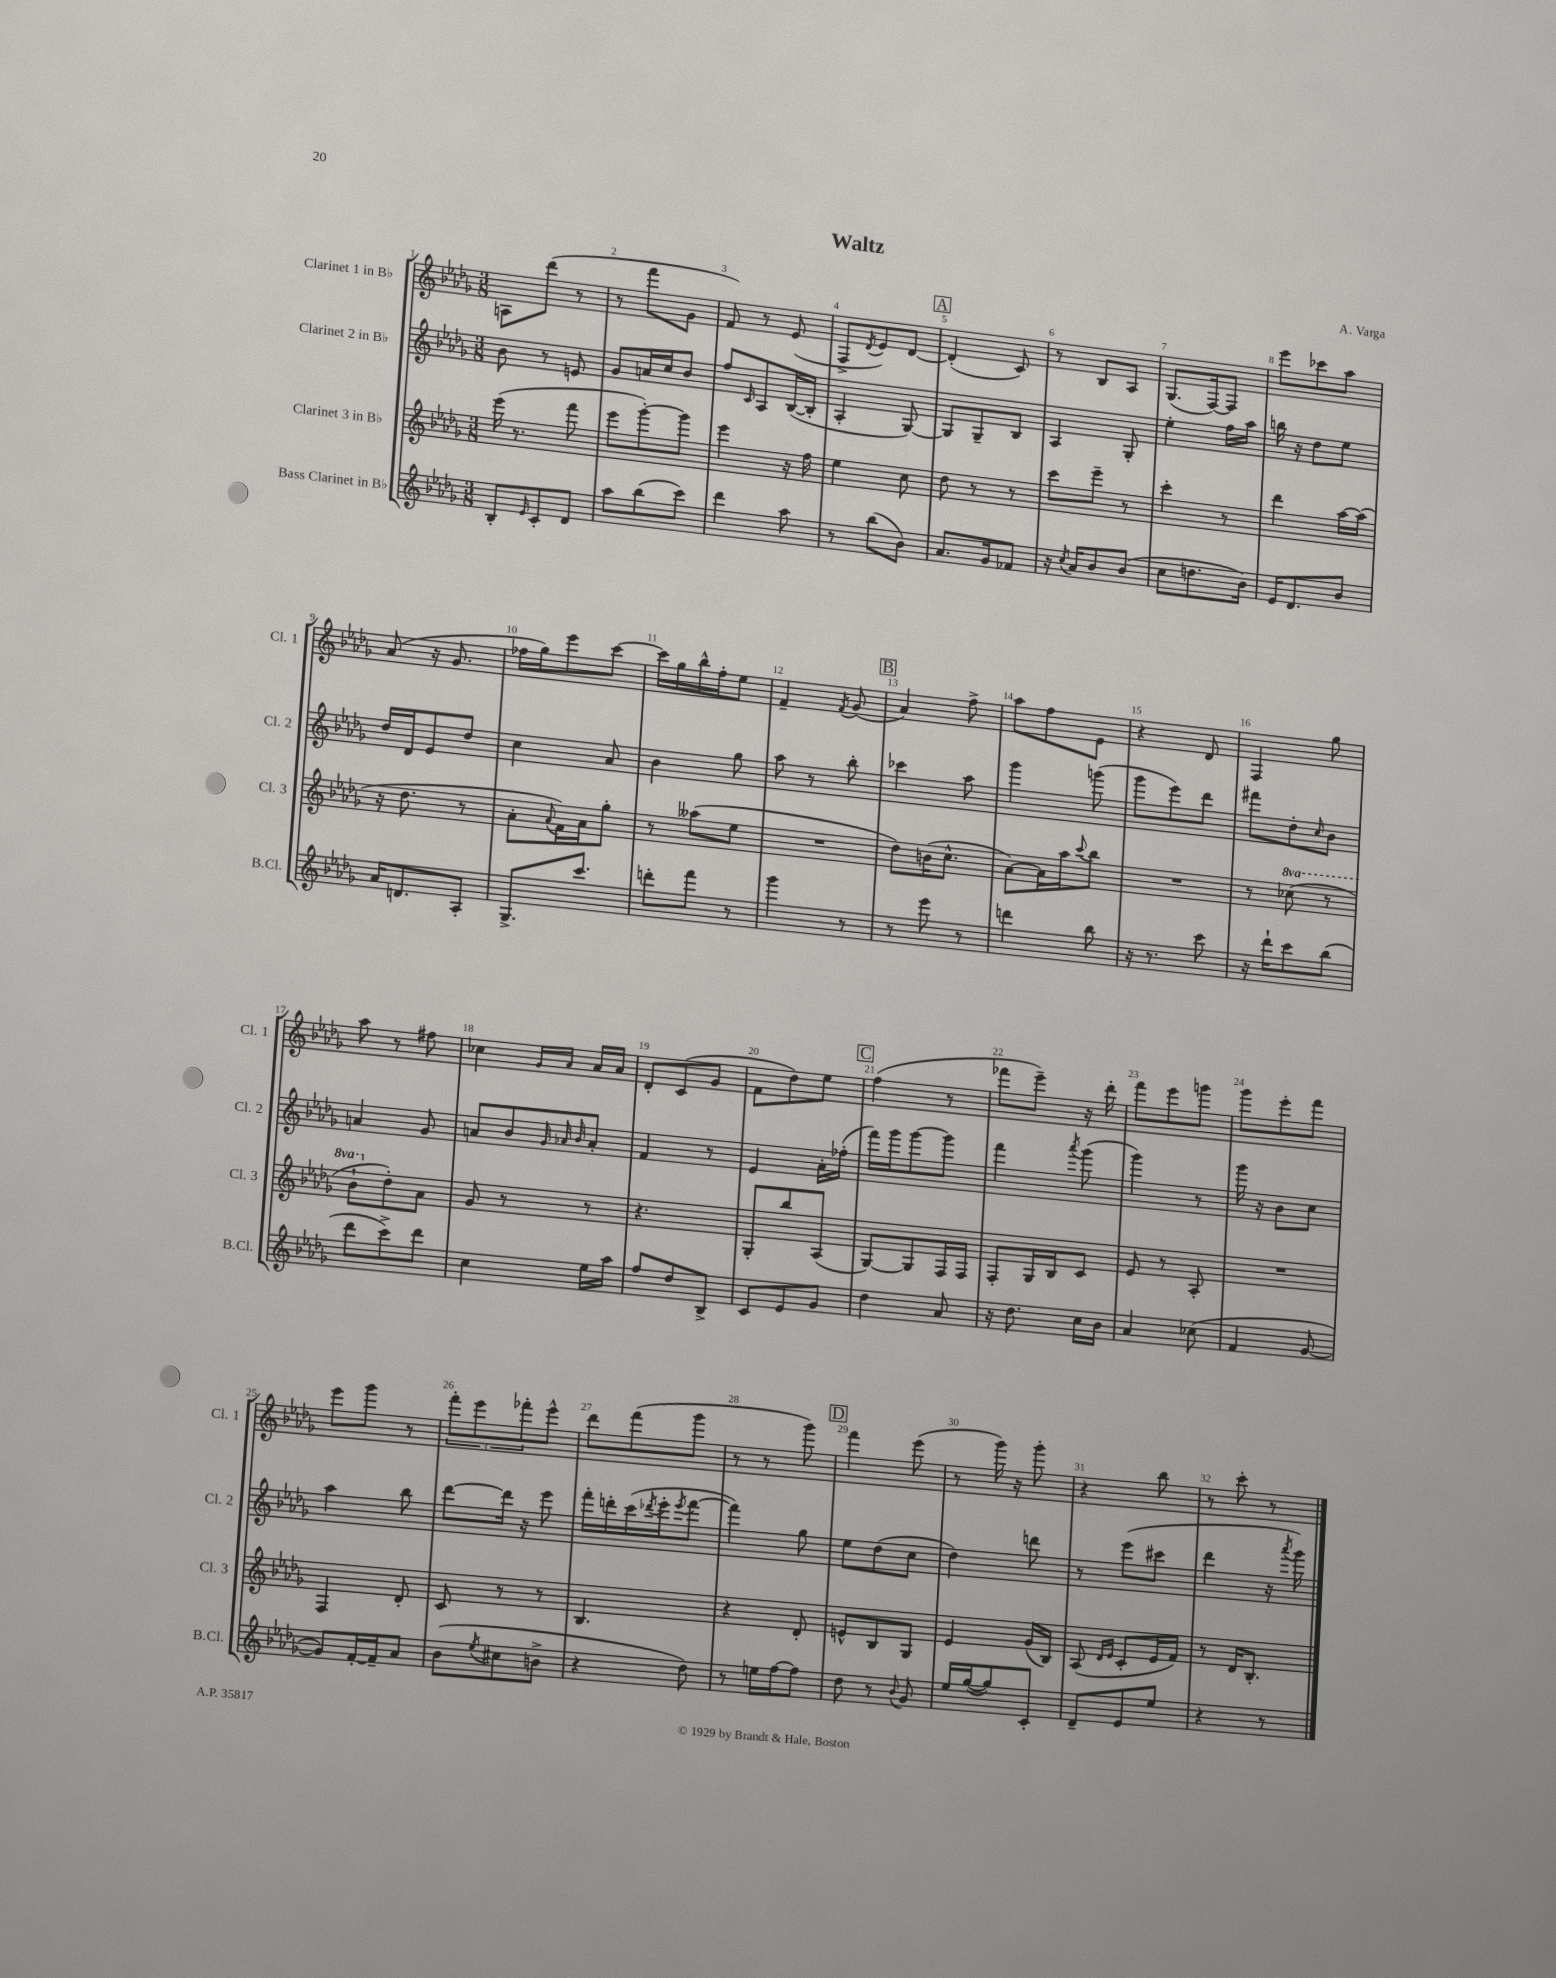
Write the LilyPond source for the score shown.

\header { title = "Waltz" composer = "A. Varga" }
<<
\new StaffGroup <<
\new Staff = "s0" \with { instrumentName = "Clarinet 1 in Bb" shortInstrumentName = "Cl. 1" } {
    \clef treble \key des \major \numericTimeSignature \time 3/8
    a8 des'''8( r8 |
    r8 f'''8 ges'8 |
    f'8) r8 ees'8( |
    f8-> \acciaccatura { des'8 } ees'8) des'8~ |
    \mark \markup { \box "A" } des'4-.( c'8) |
    r8 bes8 aes8 |
    ges8.( f16~) f8 |
    ees'''8 ces'''8 aes''8 |
    aes'8( r16 ges'8. |
    fes''16 ges''16) ees'''8 c'''8~ |
    c'''16 ges''16 bes''16-^ f''16-. ees''8 |
    f'4-- \acciaccatura { f'8 } ges'8( |
    \mark \markup { \box "B" } aes'4) f''8-> |
    aes''8 f''8 ees'8 |
    r4 des'8 |
    f4 ges''8 |
    aes''8 r8 fis''8 |
    ces''4 \grace { ges'16 aes'16 } aes'16 aes'16 |
    des'8-. c'8( ges'8 |
    f'8 des''8) ees''8 |
    \mark \markup { \box "C" } f''4( r8 |
    fes'''8 ees'''8--) r16 des'''16-. |
    f'''8 ees'''8 g'''8 |
    ges'''8 ees'''8-. f'''8 |
    ees'''8 ges'''8 r8 |
    \tuplet 3/2 { f'''8-. ees'''8 fes'''8-. } ees'''8-^ |
    des'''8 f'''8( ges'''8 |
    r8 r8 ges'''8) |
    \mark \markup { \box "D" } f'''4 ees'''8( |
    r8 ges'''16) r16 ges'''8-. |
    r4 bes''8 |
    r8 c'''8-. r8 \bar "|." |
}
\new Staff = "s1" \with { instrumentName = "Clarinet 2 in Bb" shortInstrumentName = "Cl. 2" } {
    \clef treble \key des \major \numericTimeSignature \time 3/8
    bes'8 r8 e'8 |
    ges'8 a'16 c''16 bes'8 |
    f''8 \grace { c'16 } aes8 bes16~( bes16-. |
    aes4-. ges8~) |
    \mark \markup { \box "A" } ges8 ges8-- bes8 |
    aes4 ges8-. |
    ees''4-. f''16 aes''16 |
    b''16 r16 des''8 ees''8 |
    des''16 des'16 ees'8 des''8 |
    c''4 aes'8 |
    bes'4 ges''8 |
    aes''8 r8 bes''8-. |
    \mark \markup { \box "B" } ces'''4 aes''8 |
    ges'''4 g'''8( |
    ges'''8 ees'''8) des'''8 |
    fis'''8 des''8-. \grace { c''16 } bes'8 |
    a'4 ges'8 |
    a'8 bes'8 \grace { ges'32 aes'32 bes'32 } aes'8-. |
    f'4 r8 |
    ees'4 aes'16-. fes''16-.( |
    \mark \markup { \box "C" } f'''16) ges'''16 ges'''8~ ges'''8 |
    f'''4 \acciaccatura { aes'''8 } ges'''8( |
    ges'''4) r8 |
    ges'''16 r16 bes'8 c''8 |
    aes''4 bes''8 |
    des'''8~ des'''16 r16 ees'''8 |
    f'''16-. d'''16-. c'''16( \acciaccatura { des'''8 } ees'''16-. \acciaccatura { ees'''8 } f'''8~ |
    f'''4) ges''8 |
    \mark \markup { \box "D" } ees''8 des''8( c''8 |
    des''4) d'''8 |
    r8 ees'''8( cis'''8 |
    des'''4 r16 \acciaccatura { aes'''8 } ges'''16) \bar "|." |
}
\new Staff = "s2" \with { instrumentName = "Clarinet 3 in Bb" shortInstrumentName = "Cl. 3" } {
    \clef treble \key des \major \numericTimeSignature \time 3/8 \set Staff.ottavationMarkups = #ottavation-simple-ordinals
    ees'''16( r8. f'''8 |
    ees'''8 ges'''8~-.) ges'''8 |
    ees'''4 r16 f''16 |
    ees''4 c''8 |
    \mark \markup { \box "A" } des''8 r8 r8 |
    c'''8 ees'''8-- r8 |
    c'''4-. r8 |
    des'''4 aes''16~ aes''16( |
    r16 des''8. r8 |
    aes'8-. \appoggiatura { aes'8 } f'16) aes'16 ges''8-. |
    r8 aeses''8( ees''8 |
    R4. |
    \mark \markup { \box "B" } des''8) b'16( c''8.-^ |
    aes'8~) aes'16 aes''16 \appoggiatura { c'''8 } bes''8 |
    R4. |
    r8 \ottava #1 ces'''8( r8 |
    bes''8-! \ottava #0 des''8-.) aes'8 |
    ges'8 r8 r8 |
    r4. |
    ges8-. bes''8 aes8( |
    \mark \markup { \box "C" } ges8~) ges8 f16 f16 |
    f8-. ges16 bes16 c'8 |
    ees'8 r8 aes8-. |
    R4. |
    f4 des'8-. |
    c'8 r8 r8 |
    bes4. |
    r4 des'8-. |
    \mark \markup { \box "D" } e'8-^ bes8 ges8 |
    ees'4 ges'16( bes16) |
    aes8( \grace { des'16 ees'16 } c'8-. ees'16 f'16) |
    r8 des'16 bes8.-. \bar "|." |
}
\new Staff = "s3" \with { instrumentName = "Bass Clarinet in Bb" shortInstrumentName = "B.Cl." } {
    \clef treble \key des \major \numericTimeSignature \time 3/8
    bes8-. \grace { ees'16 } c'8-. des'8 |
    aes''8 bes''8( c'''8) |
    des'''4 aes''8 |
    r8 bes''8( bes'8) |
    \mark \markup { \box "A" } aes'8. ges'16 fes'8 |
    r16 \acciaccatura { c''8 } aes'16 bes'8 bes'8( |
    c''8 d''8. bes'16) |
    ees'16 des'8. bes'8 |
    aes'16 d'8. aes8-. |
    ges8.-> c'''8. |
    d'''8-. f'''8 r8 |
    ges'''4 r8 |
    \mark \markup { \box "B" } r8 ees'''8 r8 |
    d'''4 bes''8 |
    r16 r8. c'''8 |
    r16 des'''16-! c'''8 bes''8( |
    des'''8 c'''8->) des'''8 |
    c''4 ees''16 aes''16 |
    f''8 des''8 bes8-> |
    c'8 ees'8 ges'8 |
    \mark \markup { \box "C" } des''4 aes'8 |
    r16 des''8. c''16 bes'16 |
    aes'4 ces''8( |
    f'4 ges'8~ |
    ges'8) f'16~-. f'16-- aes'8 |
    bes'8( \acciaccatura { ees''8 } cis''8 b'8-> |
    r4 des''8) |
    r8 e''16 f''16~ f''8 |
    \mark \markup { \box "D" } des''8 r8 \appoggiatura { bes'8 } ges'8 |
    ees''16 ges''16~( ges''8) c'8-. |
    des'8-- ees'8 ees''8 |
    r4 r8 \bar "|." |
}
>>
>>
\layout { \context { \Score \override BarNumber.break-visibility = ##(#f #t #t) barNumberVisibility = #all-bar-numbers-visible } }
